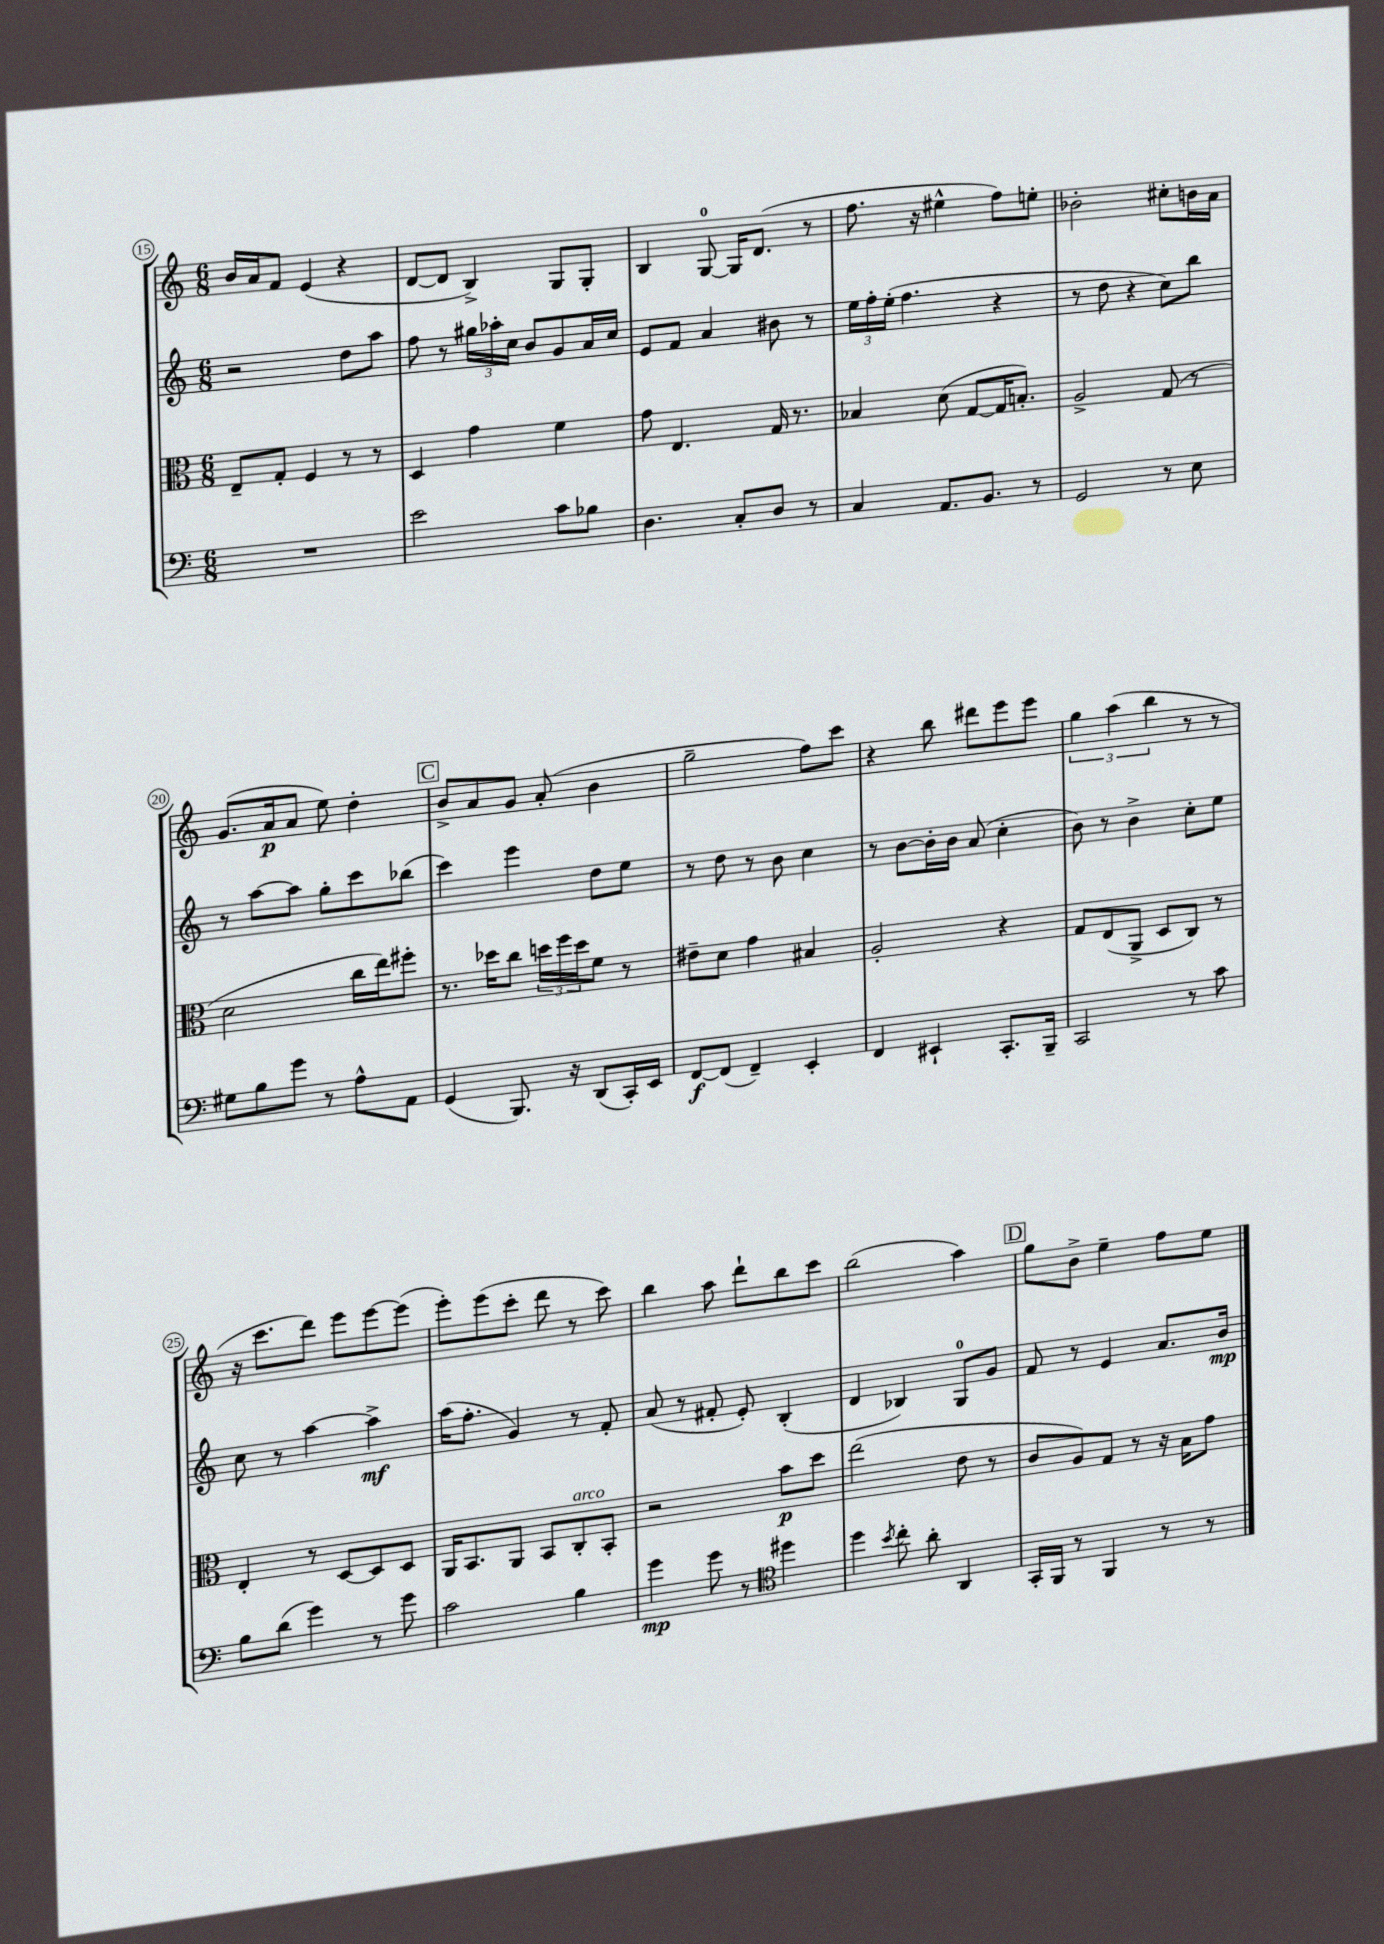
<<
\new StaffGroup <<
\new Staff = "s0" {
    \clef treble \key c \major \numericTimeSignature \time 6/8
    b'16 a'16 f'8 e'4( r4 |
    d'8~ d'8 b4->) g8 g8-. |
    b4 g8-0~ g16 d'8.( r8 |
    f''8. r16 eis''4-^ f''8) e''8-. |
    bes'2-. cis''8-. b'16 a'16 |
    g'8.( a'16\p a'8 e''8) d''4-. |
    \mark \markup { \box "C" } b'8-> a'8 g'8 a'8-.( b'4 |
    g''2-- f''8) c'''8 |
    r4 b''8 dis'''8 e'''8 e'''8 |
    \tuplet 3/2 { g''4 a''4( b''4 } r8 r8 |
    r16 c'''8. d'''8) e'''8 e'''8~ e'''8( |
    e'''8-.) e'''8( c'''8-. d'''8 r8 c'''8) |
    b''4 a''8 d'''8-! b''8 c'''8 |
    b''2( a''4) |
    \mark \markup { \box "D" } g''8 b'8-> e''4-- f''8 e''8 \bar "|." |
}
\new Staff = "s1" {
    \clef treble \key c \major \numericTimeSignature \time 6/8
    r2 d''8 a''8 |
    f''8 r8 \tuplet 3/2 { gis''16 aes''16-. c''16 } b'8 g'8 a'16 c''16 |
    e'8 f'8 a'4 bis'8 r8 |
    \tuplet 3/2 { e''16 f''16-. e''16-.( } f''4. r4 |
    r8 d''8 r4 c''8) b''8 |
    r8 a''8~ a''8 g''8-. c'''8 bes''8( |
    \mark \markup { \box "C" } c'''4) e'''4 d''8 e''8 |
    r8 d''8 r8 b'8 c''4 |
    r8 b'8~ b'16-. b'16 a'8( c''4-. |
    b'8) r8 b'4-> c''8-. e''8 |
    c''8 r8 a''4~ a''4->\mf |
    a''16( f''8.-. g'4) r8 f'8-. |
    a'8( r8 fis'8-. e'8-.) b4-.( |
    d'4 bes4) g8-0 g'8 |
    \mark \markup { \box "D" } f'8 r8 e'4 a'8. b'16\mp \bar "|." |
}
\new Staff = "s2" {
    \clef alto \key c \major \numericTimeSignature \time 6/8
    e8-- g8-. f4 r8 r8 |
    d4 g'4 f'4 |
    g'8 e4. g16 r8. |
    bes4 d'8( g8~ g16 b8.-.) |
    a2-> g8( r8 |
    d'2 c''16 e''16) fis''8-. |
    \mark \markup { \box "C" } r8. des''16 c''8 \tuplet 3/2 { d''16 f''16 d''16 } f'8 r8 |
    eis'8-- d'8 g'4 bis4 |
    a2-. r4 |
    g8 e8( a,8-> d8 c8) r8 |
    e4-. r8 d8~ d8 d8 |
    a,16 b,8. a,8 b,8 c8-.^\markup { \italic "arco" } b,8-. |
    r2 b'8\p d''8 |
    e''2( e'8 r8 |
    \mark \markup { \box "D" } c'8 a8) g8 r8 r16 b16 g'8 \bar "|." |
}
\new Staff = "s3" {
    \clef bass \key c \major \numericTimeSignature \time 6/8
    R2. |
    e'2 c'8 bes8 |
    d4. c8-. d8 r8 |
    c4 a,8. b,8. r8 |
    g,2 r8 e8 |
    gis8 b8 g'8 r8 a8-^ a,8 |
    \mark \markup { \box "C" } g,4( b,,8.) r16 d,8( c,16-.) e,16 |
    f,8~\f f,8( f,4--) e,4-. |
    f,4 eis,4-! c,8.-. b,,16-- |
    c,2 r8 c'8 |
    b8 d'8( g'4) r8 g'8 |
    c'2 b4 |
    g'4\mp g'8 r8 \clef tenor dis''4 |
    d''4 \acciaccatura { b'8 } c''8-. a'8-. a,4 |
    \mark \markup { \box "D" } g,16-. f,16 r8 f,4 r8 r8 \bar "|." |
}
>>
>>
\layout { \context { \Score currentBarNumber = #15 \override BarNumber.stencil = #(make-stencil-circler 0.1 0.3 ly:text-interface::print) } }
